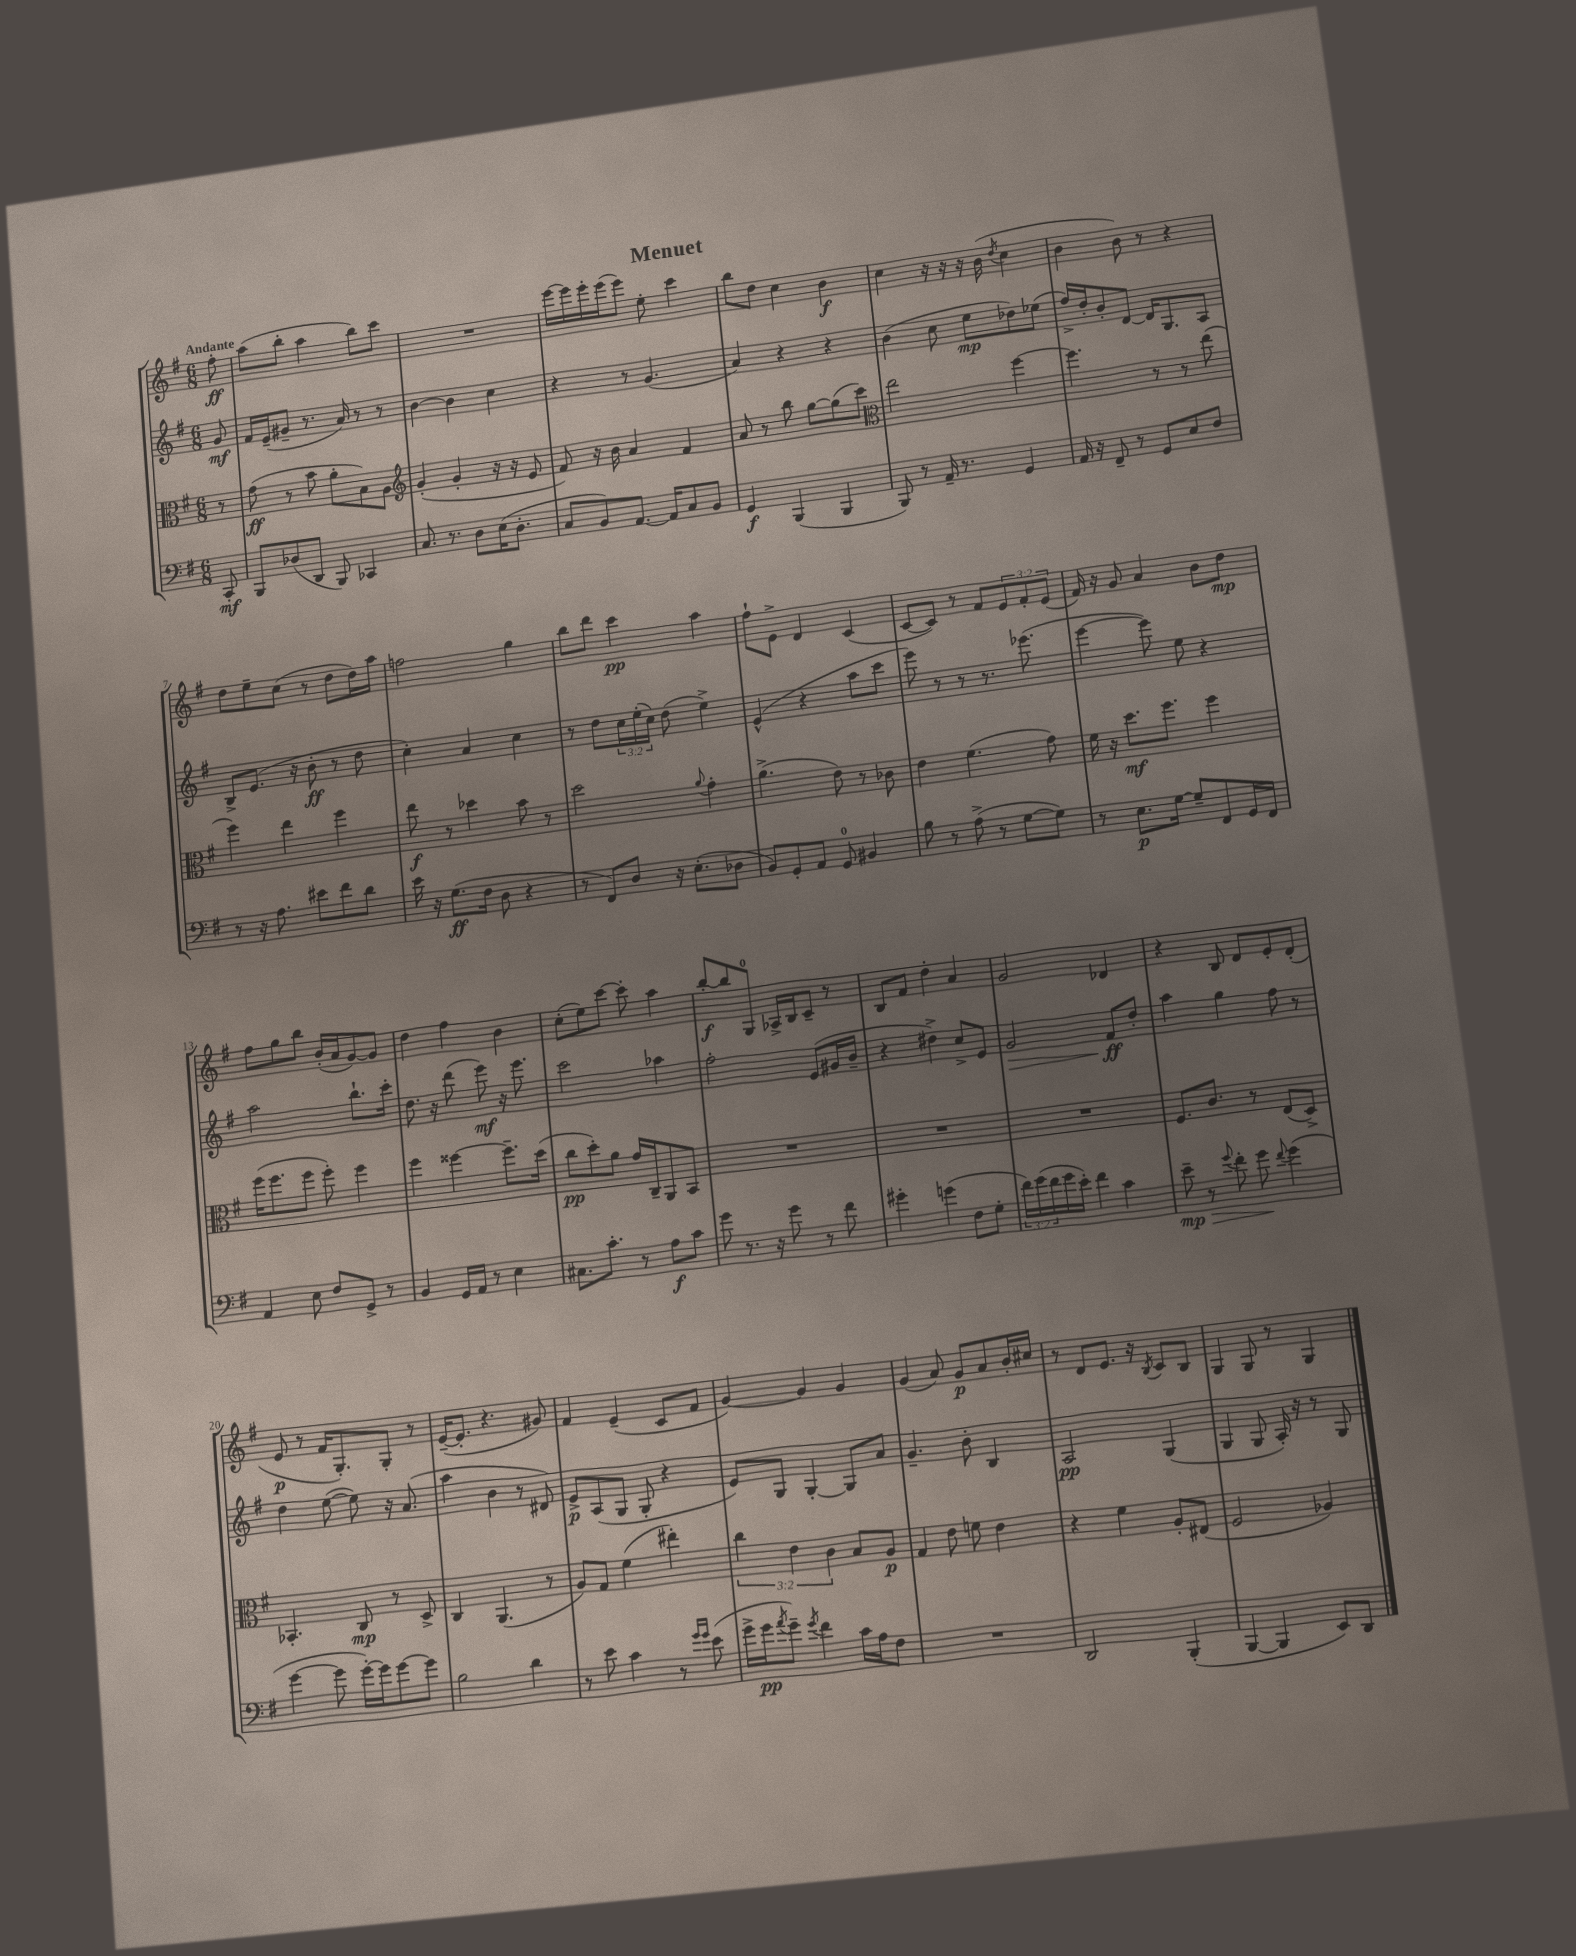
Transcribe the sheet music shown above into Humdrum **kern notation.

**kern	**kern	**kern	**kern
*staff4	*staff3	*staff2	*staff1
*clefF4	*clefC3	*clefG2	*clefG2
*k[f#]	*k[f#]	*k[f#]	*k[f#]
*M6/8	*M6/8	*M6/8	*M6/8
8CC'	8r	8g	8ff#'
=	=	=	=
8BBB	(8g	16f#	(8aa
.	.	(16e~	.
(8D-	8r	8g#~	8bb'
8DD	8b	8.r	4aa
8BBB)	8a'	.	.
.	.	16a)	.
4CC-	8B)	8r	8bb)
.	8A	8r	8ccc
=	=	=	=
*	*clefG2	*	*
8.C	(4g'	[4b	2.r
8.r	.	.	.
.	4g'	4b]	.
8D	.	.	.
(16E	16r	4cc	.
8.D'	16r	.	.
.	8e	.	.
=	=	=	=
8C	8f#)	4r	[16eee
.	.	.	16eee]
8BB)	16r	.	16eee'
.	16b	.	(16eee
[8.AA	4a	8r	8eee)
.	.	(4.g	8ee'
16AA]	.	.	.
8C	4f#	.	4ccc
8BB	.	.	.
=	=	=	=
4GG	8a	4a)	8bb
.	8r	.	8dd
(4BBB	8bb	4r	4cc
.	[8gg	.	.
4BBB	(8gg]	4r	4b
.	8ccc)	.	.
=	=	=	=
*	*clefC3	*	*
8BBB)	2ee	(4b	4cc
8r	.	.	.
16AA~	.	8cc	16r
8.r	.	.	16r
.	.	8ee	16r
.	.	.	(16b
.	.	.	8qdd
4GG	[4ff#	8dd-)	4cc
.	.	(8ee-	.
=	=	=	=
16AA	4.ff#]	16ff#^)	4b
16r	.	16dd'	.
8FF#~	.	8b'	.
8r	.	[8d	8b)
8GG	8r	16d]	8r
.	.	8.G	.
8E	8r	.	4r
8F#	(8ee	8A	.
=	=	=	=
8r	4ff#)	8B^	8dd
16r	.	(8.e	8ee~
8.A	.	.	.
.	4ee	.	(8cc
.	.	16r	.
8e#	.	8b'	8r
8f#	4ff#	8r	8dd
8d	.	8dd	16dd)
.	.	.	16aa
=	=	=	=
16e	8ee	4cc')	2ff
16r	.	.	.
(8.G	8r	.	.
.	4dd-	4a	.
16F#	.	.	.
8D	.	.	.
4r	8b	4cc	4gg
.	8r	.	.
=	=	=	=
8r	2dd	8r	8bb
8FF#)	.	8dd	8ddd
8D	.	24cc	4ccc
.	.	(24ee'	.
.	.	24cc)	.
16r	.	(8dd	.
(8.E'	.	.	.
.	8qqa	.	.
.	4g'	4ee^)	4aa
8D-	.	.	.
=	=	=	=
8BB)	(4.a^	(4e^^	8ff#`
8GG'	.	.	8e^
8AA	.	4r	4d
8GG	8e)	.	.
4BB#	8r	8aa	(4c
.	8c-	8ccc	.
=	=	=	=
8B	4e	8eee)	[8c
8r	.	8r	8c])
(8A^	(4.f#	8r	8r
8r	.	8.r	8f#
[8G	.	.	12e
.	.	(8.eee-	.
.	.	.	12f#'
8G])	8g)	.	.
.	.	.	(12e
=	=	=	=
8r	16f#	[4eee	16f#)
.	16r	.	16r
8.E	8.dd	.	8g
.	.	8eee])	4a
[16G	8.ff#	.	.
8G~]	.	8ee	.
8FF#	4ff#	4r	8b
16GG	.	.	8dd
16FF#	.	.	.
=	=	=	=
4AA	(16ff#	2aa	8ff#
.	8.ff#	.	.
.	.	.	8gg
8E	8ff#	.	8bb
8F#	8ff#')	.	(16b'
.	.	.	16a
8GG^	4ff#	8.bb`	[8g)
8r	.	.	8g]
.	.	16ccc'	.
=	=	=	=
4BB	4ff#	8.dd	4dd
.	.	16r	.
16GG	[4ff##	(8ddd	4ff#
16AA	.	.	.
8r	.	8eee)	.
4E	8.ff##~]	16r	4b
.	.	8.eee	.
.	(16dd	.	.
=	=	=	=
8.C#	8cc	2ccc	(8cc'
.	8dd')	.	8ee)
8.c'	.	.	.
.	8a	.	[8ccc
8r	16g	.	8ccc']
.	16C~	.	.
8A	8AA	4aa-	4aa
8c	8BB	.	.
=	=	=	=
8g	2.r	2ff#'	[8bb'
8.r	.	.	8bb]
.	.	.	8G
16r	.	.	.
8g	.	.	16A-^
.	.	.	16B
8r	.	(8e	8c~
8f#	.	16g#	8r
.	.	16b~	.
=	=	=	=
4g#'	2.r	4r	8B
.	.	.	8f#
(4g	.	4dd#^)	4dd'
8F#	.	8cc^	4a
8G'	.	8e	.
=	=	=	=
24f#)	2.r	2g	2g
(24g	.	.	.
24f#	.	.	.
16g	.	.	.
16e')	.	.	.
4f#	.	.	.
4c	.	8f#	4d-
.	.	8dd'	.
=	=	=	=
8e~	8.F#	4aa	4r
8r	.	.	.
.	8.c	.	.
8qqg	.	.	.
8f#'	.	4gg	8B
8g	8r	.	8d
8qqf#	.	.	.
(4g	(8E	8ff#	8e'
.	8D^)	8r	(8d'
=	=	=	=
[4g	4.BB-'	4dd	8e
.	.	.	8r
8g]	.	([8ee	16f#
.	.	.	8.G')
[16g')	8C	8ee])	.
16g]	.	.	.
[8g	8r	16r	8G'
.	.	(8.a	.
8g]	8D^	.	8r
=	=	=	=
2B	4C	4aa	([16e~
.	.	.	8.e']
.	(4.AA	4b	4.r
4d	.	8r	.
.	8r	8d#)	8g#)
=	=	=	=
8r	8A)	8e^	4f#
8e	8G	(8A	.
4c	(4f#	8G	(4e~
.	.	8G'	.
8r	4ee#')	4r	8c
16qqg	.	.	.
16qqg	.	.	.
(8e	.	.	8f#
=	=	=	=
16g^	6cc	8e)	[4g)
16g	.	.	.
8qa	.	.	.
8g~)	.	8G	.
.	6e	.	.
8qg	.	.	.
4f#	.	[4G'	4g]
.	6c	.	.
16c	8B	8G]	4g
16A	.	.	.
8F#	8A	8a	.
=	=	=	=
2.r	4G	4.g~	(4g
.	8e	.	8a)
.	8f	8b'	8g
.	4e	4B	8a
.	.	.	16b'
.	.	.	16cc#
=	=	=	=
2DD	4r	2A	8r
.	.	.	8d
.	4f#	.	8.e
.	.	.	16r
.	.	.	8qB
(4BBB'	8A'	(4G	8c
.	(8E#	.	8B
=	=	=	=
[4BBB	2F#	4G	4G
4BBB]	.	8G	8G
.	.	16A')	8r
.	.	16r	.
8EE)	4A-)	8r	4G
8DD	.	8G	.
==	==	==	==
*-	*-	*-	*-
